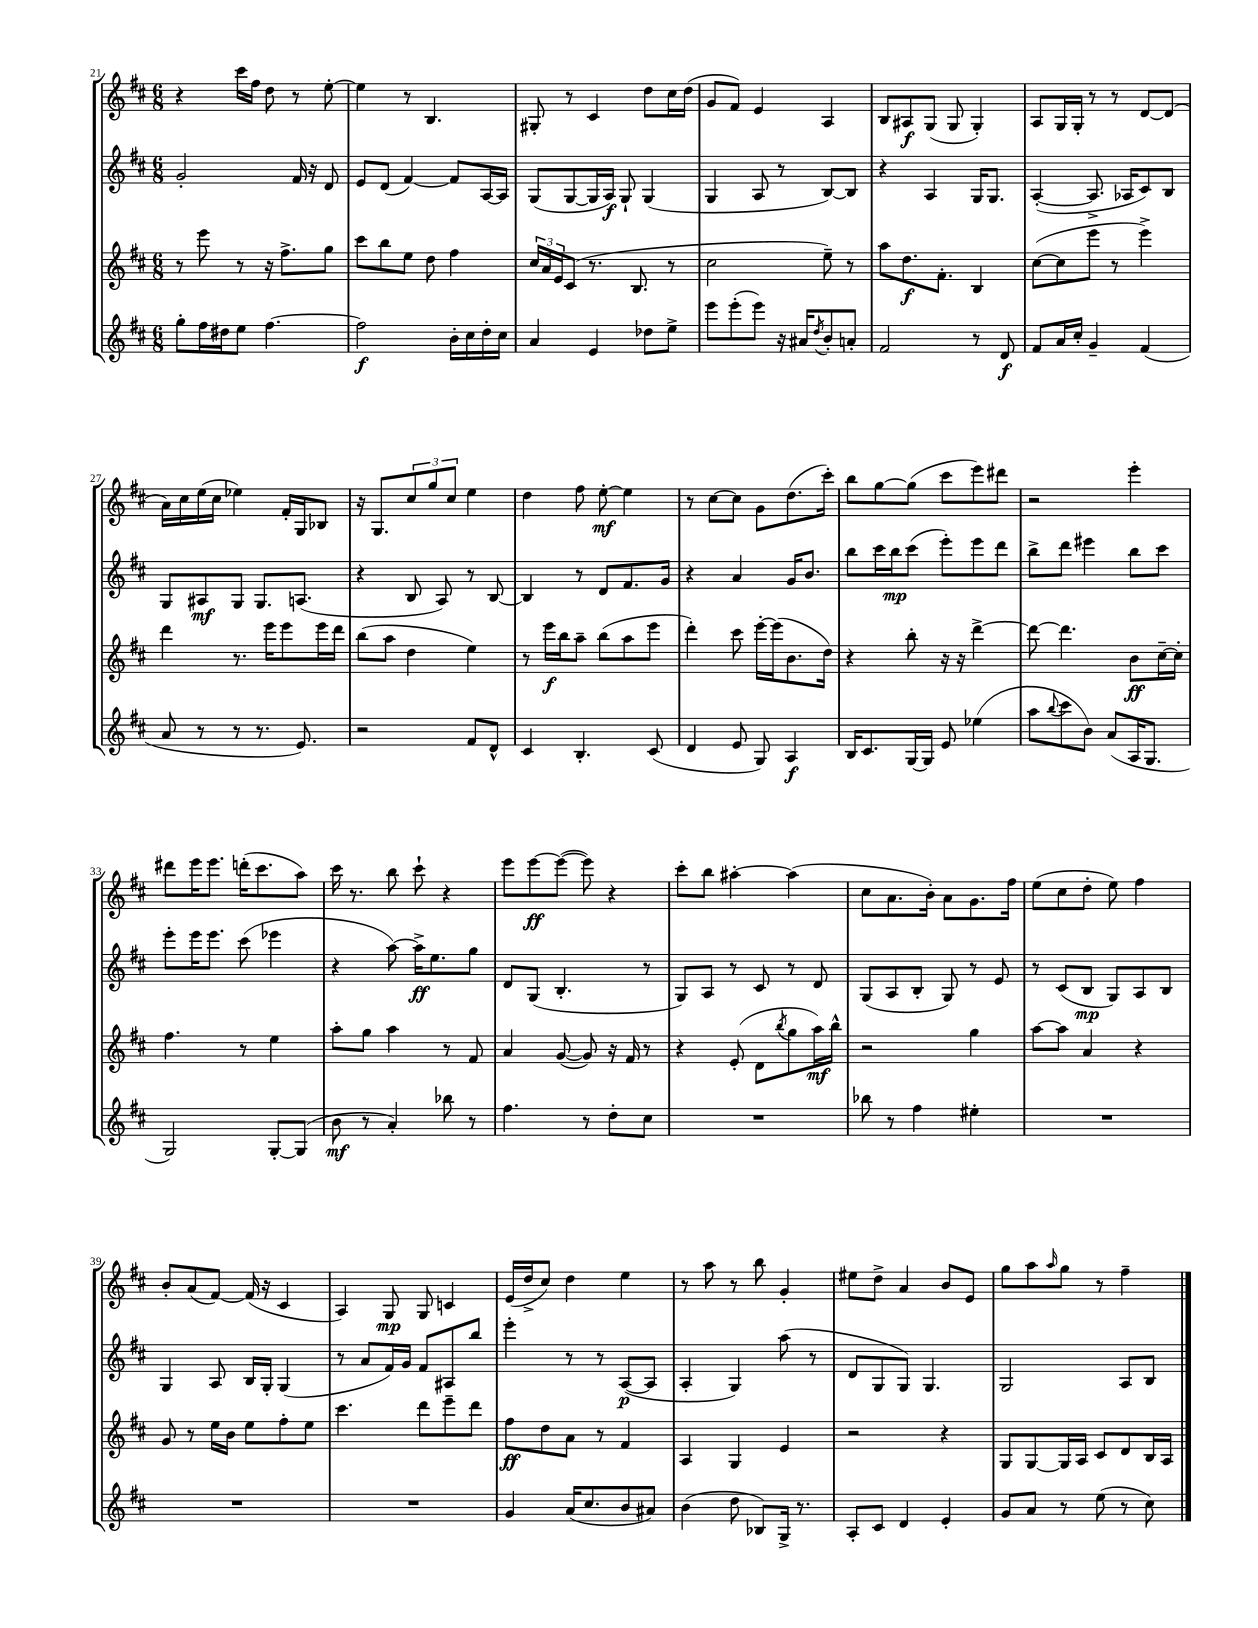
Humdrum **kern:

**kern	**dynam	**kern	**dynam	**kern	**dynam	**kern	**dynam
*part4	*part4	*part3	*part3	*part2	*part2	*part1	*part1
*staff4	*staff4	*staff3	*staff3	*staff2	*staff2	*staff1	*staff1
*clefG2	*	*clefG2	*	*clefG2	*	*clefG2	*
*k[f#c#]	*	*k[f#c#]	*	*k[f#c#]	*	*k[f#c#]	*
*M6/8	*	*M6/8	*	*M6/8	*	*M6/8	*
=21	=21	=21	=21	=21	=21	=21	=21
8gg'\L	.	8r	.	2g'/	.	4r	.
16ff#\L	.	8eee\	.	.	.	.	.
16dd#X\J	.	.	.	.	.	.	.
8ee\J	.	8r	.	.	.	16ccc#\LL	.
.	.	.	.	.	.	16ff#\JJ	.
[4.ff#\	.	16r	.	.	.	8dd\	.
.	.	8.ff#^\L	.	.	.	.	.
.	.	.	.	16f#/	.	8r	.
.	.	.	.	16r	.	.	.
.	.	8gg\J	.	8d/	.	[8ee'\	.
=22	=22	=22	=22	=22	=22	=22	=22
2ff#\]	f	8ccc#\L	.	8e/L	.	4ee\]	.
.	.	8bb\	.	(8d/J	.	.	.
.	.	8ee\J	.	[4f#/)	.	8r	.
.	.	8dd\	.	.	.	4.B/	.
16b'\LL	.	4ff#\	.	8f#/L]	.	.	.
16cc#\	.	.	.	.	.	.	.
16dd'\	.	.	.	[16A/L	.	.	.
16cc#\JJ	.	.	.	16A/JJ]	.	.	.
=23	=23	=23	=23	=23	=23	=23	=23
4a/	.	24cc#/LL	.	(8G/L	.	8G#X'/	.
.	.	24a/	.	.	.	.	.
.	.	24e/J	.	.	.	.	.
.	.	(8c#/J	.	[8G/	.	8r	.
4e/	.	8.r	.	16G/L]	.	4c#/	.
.	.	.	.	16A/JJ)	f	.	.
.	.	.	.	8G`/	.	.	.
.	.	8.B/	.	.	.	.	.
8dd-X\L	.	.	.	(4G/	.	8dd\L	.
8ee^\J	.	8r	.	.	.	16cc#\L	.
.	.	.	.	.	.	(16dd\JJ	.
=24	=24	=24	=24	=24	=24	=24	=24
8eee\L	.	2cc#\	.	4G/	.	8g/L	.
(8eee'\	.	.	.	.	.	8f#/J)	.
8eee\J)	.	.	.	8A/	.	4e/	.
16r	.	.	.	8r	.	.	.
16a#X/KL	.	.	.	.	.	.	.
8qdd/	.	.	.	.	.	.	.
8b'/	.	8ee~\)	.	[8B/L)	.	4A/	.
8an'/J	.	8r	.	8B/J]	.	.	.
=25	=25	=25	=25	=25	=25	=25	=25
2f#/	.	8aa\L	.	4r	.	8B/L	.
.	.	8.dd\	f	.	.	8A#X/	f
.	.	.	.	4A/	.	(8G/J	.
.	.	8.f#'\J	.	.	.	.	.
.	.	.	.	.	.	8G/	.
8r	.	4B/	.	16G/KL	.	4G'/)	.
.	.	.	.	8.G/J	.	.	.
8d/	f	.	.	.	.	.	.
=26	=26	=26	=26	=26	=26	=26	=26
8f#/L	.	([8cc#\L	.	([4A'/	.	8A/L	.
16a/L	.	8cc#\]	.	.	.	16G/L	.
16cc#'/JJ	.	.	.	.	.	16G'/JJ	.
4g~/	.	8eee\J	.	8.A^/]	.	8r	.
.	.	8r	.	.	.	8r	.
.	.	.	.	16A-X/KL	.	.	.
(4f#/	.	4eee^\)	.	8c#/)	.	[8d/L	.
.	.	.	.	8B/J	.	(8d/J]	.
!!LO:LB:g=z
=27	=27	=27	=27	=27	=27	=27	=27
8a/	.	4ddd\	.	8G/L	.	16a\LL)	.
.	.	.	.	.	.	16cc#\	.
8r	.	.	.	8A#X/	mf	(16ee\	.
.	.	.	.	.	.	16cc#\JJ	.
8r	.	8.r	.	8G/J	.	4ee-X\)	.
8.r	.	.	.	8.G/L	.	.	.
.	.	16eee\KL	.	.	.	.	.
.	.	8eee\	.	.	.	16f#'/LL	.
8.e/)	.	.	.	(8.An/J	.	16G/J	.
.	.	16eee\L	.	.	.	8B-X/J	.
.	.	16ddd\JJ	.	.	.	.	.
=28	=28	=28	=28	=28	=28	=28	=28
2r	.	(8bb\L	.	4r	.	16r	.
.	.	.	.	.	.	8.G/L	.
.	.	8aa\J	.	.	.	.	.
.	.	4dd\	.	8B/	.	12cc#/	.
.	.	.	.	.	.	12gg/	.
.	.	.	.	8A/)	.	.	.
.	.	.	.	.	.	12cc#/J	.
8f#/L	.	4ee\)	.	8r	.	4ee\	.
8d^^/J	.	.	.	[8B/	.	.	.
=29	=29	=29	=29	=29	=29	=29	=29
4c#/	.	8r	.	4B/]	.	4dd\	.
.	.	16eee\LL	f	.	.	.	.
.	.	16bb\J	.	.	.	.	.
4.B'/	.	8aa~\J	.	8r	.	8ff#\	.
.	.	(8bb\L	.	8d/L	.	[8ee'\	mf
.	.	8aa\	.	8.f#/	.	4ee\]	.
(8c#/	.	8eee\J	.	.	.	.	.
.	.	.	.	16g/Jk	.	.	.
=30	=30	=30	=30	=30	=30	=30	=30
4d/	.	4ddd'\)	.	4r	.	8r	.
.	.	.	.	.	.	[8cc#\L	.
8e/	.	8ccc#\	.	4a/	.	8cc#\J]	.
8G/)	.	[16eee'\LL	.	.	.	8g\L	.
.	.	(16eee\J]	.	.	.	.	.
4A/	f	8.b\	.	16g/KL	.	(8.dd\	.
.	.	.	.	8.b/J	.	.	.
.	.	16dd\Jk)	.	.	.	16ccc#'\Jk)	.
=31	=31	=31	=31	=31	=31	=31	=31
16B/KL	.	4r	.	8bb\L	.	8bb\L	.
8.c#/	.	.	.	.	.	.	.
.	.	.	.	16ccc#\L	.	[8gg\	.
.	.	.	.	16bb\J	mp	.	.
[16G/L	.	8bb'\	.	(8ccc#\J	.	(8gg\J]	.
16G/JJ]	.	.	.	.	.	.	.
8e/	.	16r	.	8eee'\L)	.	8ccc#\L	.
.	.	16r	.	.	.	.	.
(4ee-X\	.	[4ddd^\	.	8eee\	.	8eee\)	.
.	.	.	.	8ddd\J	.	8ddd#X\J	.
=32	=32	=32	=32	=32	=32	=32	=32
8aa\L	.	8ddd\_	.	8bb^\L	.	2r	.
8qqbb/	.	.	.	.	.	.	.
8ccc#\	.	4.ddd\]	.	8ddd\J	.	.	.
8b\J)	.	.	.	4eee#X\	.	.	.
(8a/L	.	.	.	.	.	.	.
16A/K	.	8b\L	ff	8bb\L	.	4eee'\	.
8.G/J	.	.	.	.	.	.	.
.	.	[16cc#~\L	.	8ccc#\J	.	.	.
.	.	16cc#'\JJ]	.	.	.	.	.
!!LO:LB:g=z
=33	=33	=33	=33	=33	=33	=33	=33
2G/)	.	4.ff#\	.	8eee'\L	.	8ddd#X\L	.
.	.	.	.	16eee\K	.	16eee\K	.
.	.	.	.	8.eee\J	.	8.eee\J	.
.	.	8r	.	(8ccc#\	.	(16dddn'\KL	.
.	.	.	.	.	.	8.ccc#\	.
[8G'/L	.	4ee\	.	4eee-X\	.	.	.
(8G/J]	.	.	.	.	.	8aa\J)	.
=34	=34	=34	=34	=34	=34	=34	=34
8b\	mf	8aa'\L	.	4r	.	16ccc#\	.
.	.	.	.	.	.	8.r	.
8r	.	8gg\J	.	.	.	.	.
4a'/)	.	4aa\	.	[8aa\)	.	8bb\	.
.	.	.	.	16aa^\KL]	ff	8ccc#`\	.
.	.	.	.	8.ee\	.	.	.
8bb-X\	.	8r	.	.	.	4r	.
8r	.	8f#/	.	8gg\J	.	.	.
=35	=35	=35	=35	=35	=35	=35	=35
4.ff#\	.	4a/	.	8d/L	.	8eee\L	.
.	.	.	.	(8G/J	.	[8eee\	ff
.	.	([8g/	.	4.B'/	.	(8eee\J_	.
8r	.	8g/])	.	.	.	8eee\])	.
8dd'\L	.	16r	.	.	.	4r	.
.	.	16f#/	.	.	.	.	.
8cc#\J	.	8r	.	8r	.	.	.
=36	=36	=36	=36	=36	=36	=36	=36
2.r	.	4r	.	8G/L)	.	8ccc#'\L	.
.	.	.	.	8A/J	.	8bb\J	.
.	.	(8e'/	.	8r	.	[4aa#X'\	.
.	.	8d\L	.	8c#/	.	.	.
.	.	8qbb/	.	.	.	.	.
.	.	8gg\	.	8r	.	(4aa#\]	.
.	.	16aa\L)	mf	8d/	.	.	.
.	.	16bb^^\JJ	.	.	.	.	.
=37	=37	=37	=37	=37	=37	=37	=37
8bb-X\	.	2r	.	(8G/L	.	8cc#\L	.
8r	.	.	.	8A/	.	8.a\	.
4ff#\	.	.	.	8B'/J	.	.	.
.	.	.	.	.	.	16b'\Jk)	.
.	.	.	.	8G/)	.	8a\L	.
4ee#X'\	.	4gg\	.	8r	.	8.g\	.
.	.	.	.	8e/	.	.	.
.	.	.	.	.	.	16ff#\Jk	.
=38	=38	=38	=38	=38	=38	=38	=38
2.r	.	[8aa\L	.	8r	.	(8ee\L	.
.	.	8aa\J]	.	(8c#/L	.	8cc#\	.
.	.	4a/	.	8B/J	mp	8dd'\J	.
.	.	.	.	8G/L)	.	8ee\)	.
.	.	4r	.	8A/	.	4ff#\	.
.	.	.	.	8B/J	.	.	.
!!LO:LB:g=z
=39	=39	=39	=39	=39	=39	=39	=39
2.r	.	8g/	.	4G/	.	8b'/L	.
.	.	8r	.	.	.	(8a/	.
.	.	16ee\LL	.	8A/	.	[8f#/J)	.
.	.	16b\JJ	.	.	.	.	.
.	.	8ee\L	.	16B/LL	.	(16f#/]	.
.	.	.	.	16G'/JJ	.	16r	.
.	.	8ff#'\	.	(4G/	.	4c#/	.
.	.	8ee\J	.	.	.	.	.
=40	=40	=40	=40	=40	=40	=40	=40
2.r	.	4.ccc#\	.	8r	.	4A/)	.
.	.	.	.	8a/L	.	.	.
.	.	.	.	16f#/L)	.	8G/	mp
.	.	.	.	16g/JJ	.	.	.
.	.	8ddd\L	.	8f#/L	.	8G/	.
.	.	8eee~\	.	8A#X/	.	4cn/	.
.	.	8ddd\J	.	8bb/J	.	.	.
=41	=41	=41	=41	=41	=41	=41	=41
4g/	.	8ff#\L	ff	4eee'\	.	(16e/LL	.
.	.	.	.	.	.	16dd^/J	.
.	.	8dd\	.	.	.	8cc#/J)	.
(16a/KL	.	8a\J	.	8r	.	4dd\	.
8.cc#/	.	.	.	.	.	.	.
.	.	8r	.	8r	.	.	.
8b/	.	4f#/	.	([8A/L	p	4ee\	.
8a#X/J)	.	.	.	8A/J]	.	.	.
=42	=42	=42	=42	=42	=42	=42	=42
(4b\	.	4A/	.	4A'/	.	8r	.
.	.	.	.	.	.	8aa\	.
8dd\	.	4G/	.	4G/)	.	8r	.
8B-X/L)	.	.	.	.	.	8bb\	.
16G^/Jk	.	4e/	.	(8aa\	.	4g'/	.
8.r	.	.	.	.	.	.	.
.	.	.	.	8r	.	.	.
=43	=43	=43	=43	=43	=43	=43	=43
8A'/L	.	2r	.	8d/L	.	8ee#X\L	.
8c#/J	.	.	.	8G/	.	8dd^\J	.
4d/	.	.	.	8G/J)	.	4a/	.
.	.	.	.	4.G/	.	.	.
4e'/	.	4r	.	.	.	8b/L	.
.	.	.	.	.	.	8e/J	.
=44	=44	=44	=44	=44	=44	=44	=44
8g/L	.	8G/L	.	2G/	.	8gg\L	.
8a/J	.	[8G/	.	.	.	8aa\	.
.	.	.	.	.	.	16qqaa/	.
8r	.	16G/L]	.	.	.	8gg\J	.
.	.	16A/JJ	.	.	.	.	.
(8ee\	.	8c#/L	.	.	.	8r	.
8r	.	8d/	.	8A/L	.	4ff#~\	.
8cc#\)	.	16B/L	.	8B/J	.	.	.
.	.	16A/JJ	.	.	.	.	.
==	==	==	==	==	==	==	==
*-	*-	*-	*-	*-	*-	*-	*-
